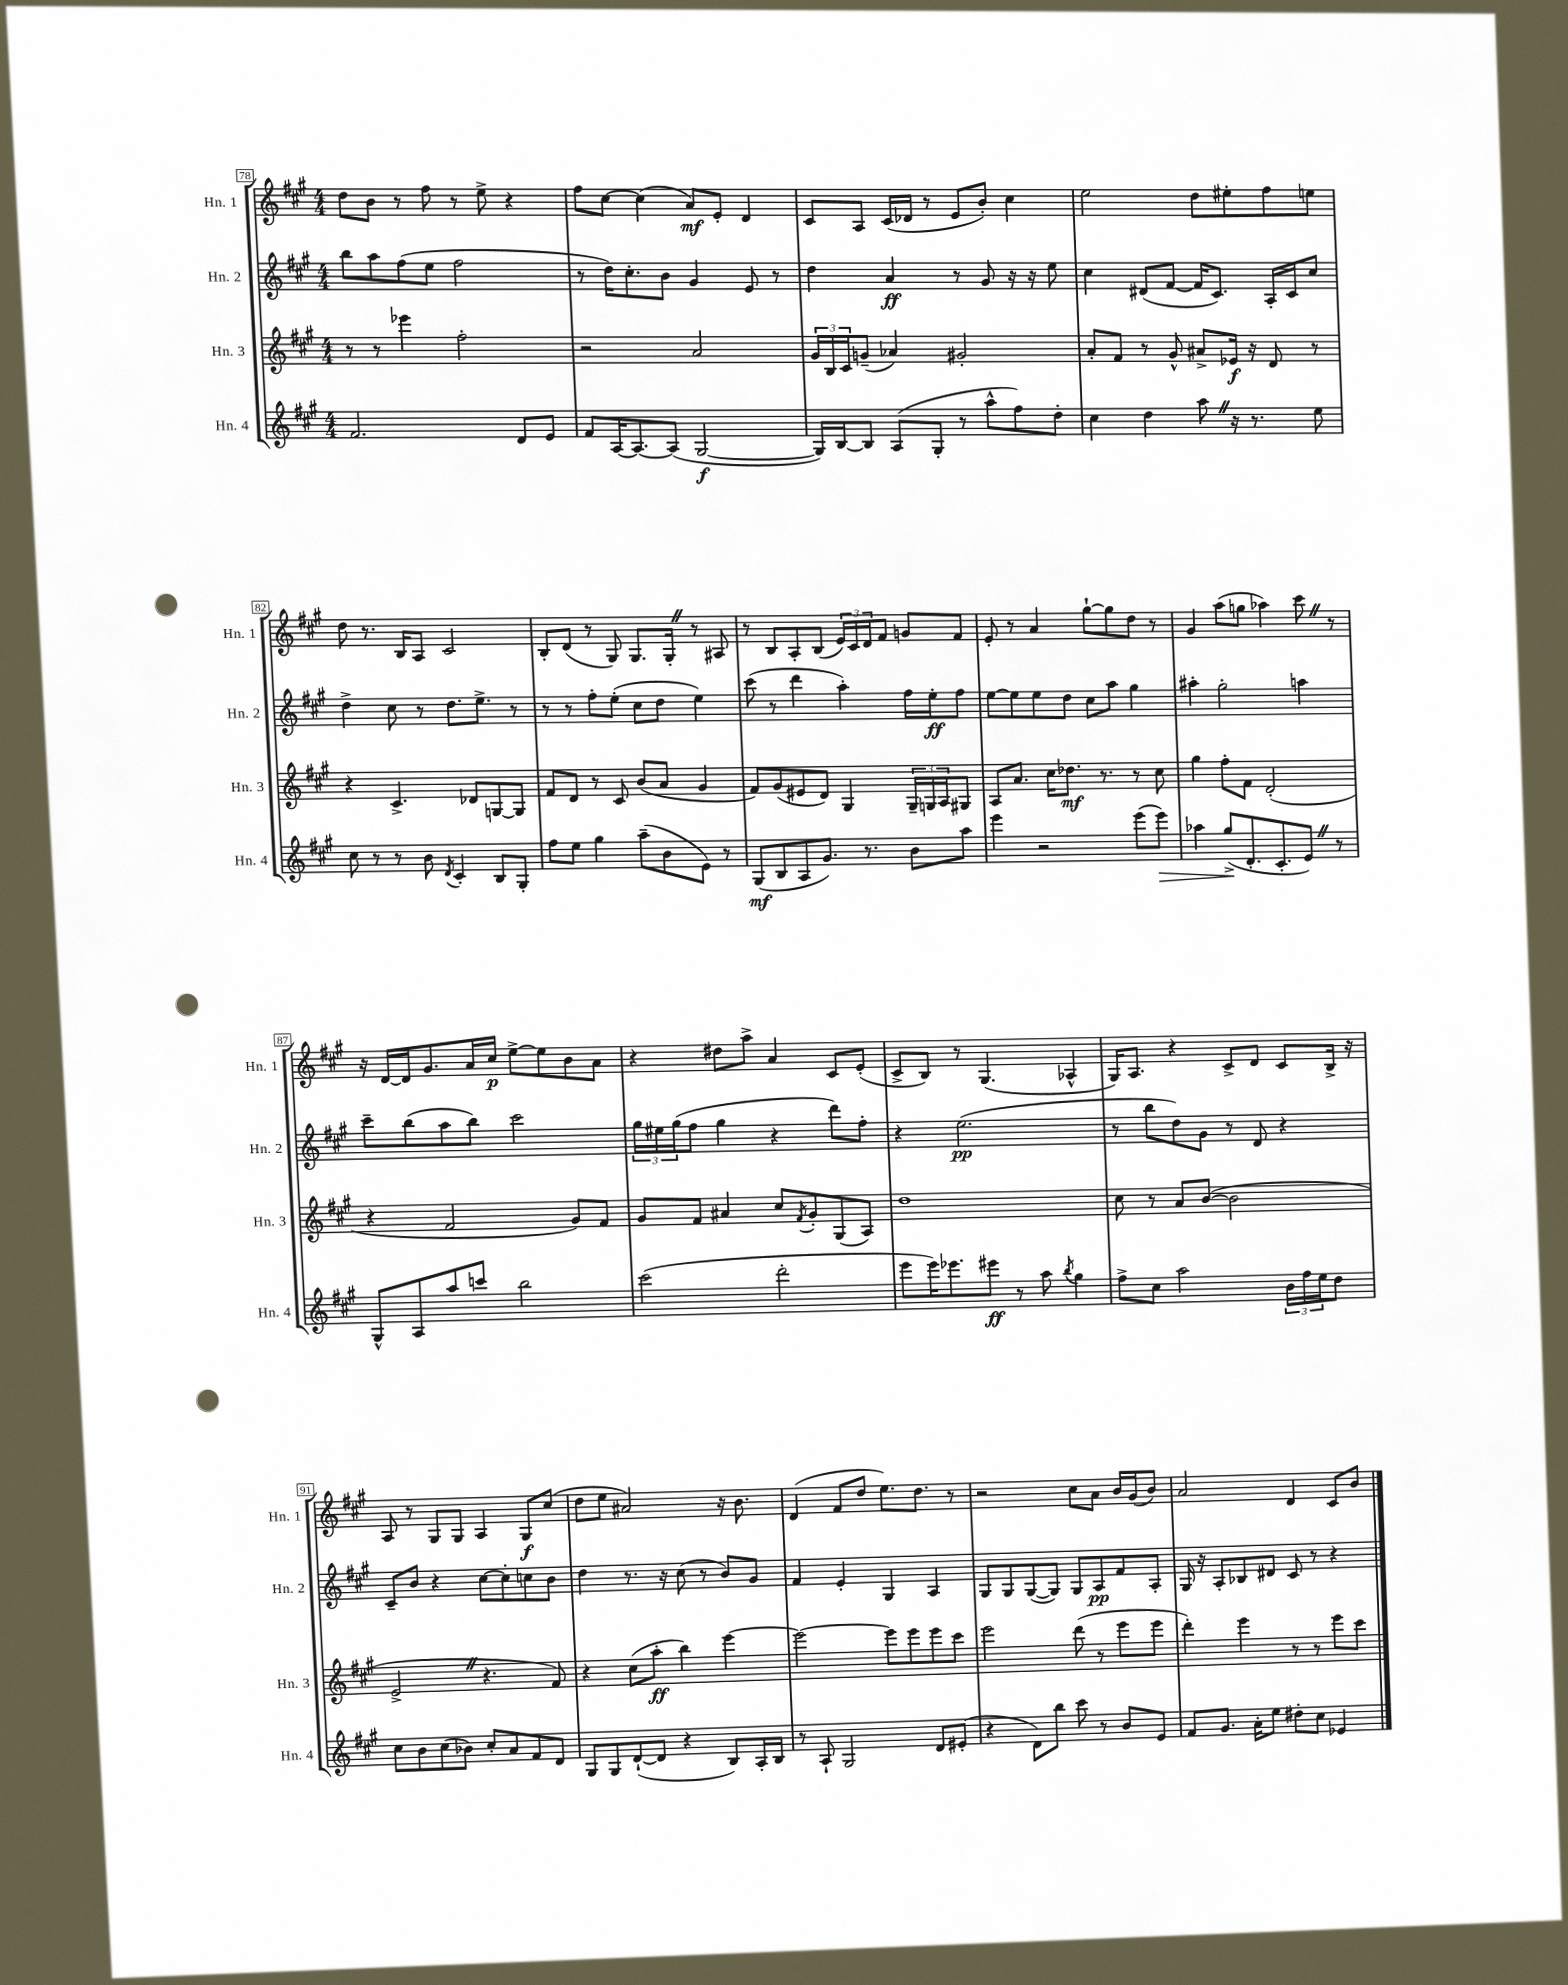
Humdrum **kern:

**kern	**dynam	**kern	**dynam	**kern	**dynam	**kern	**dynam
*part4	*part4	*part3	*part3	*part2	*part2	*part1	*part1
*staff4	*staff4	*staff3	*staff3	*staff2	*staff2	*staff1	*staff1
*I"Hn. 4	*	*I"Hn. 3	*	*I"Hn. 2	*	*I"Hn. 1	*
*I'Hn. 4	*	*I'Hn. 3	*	*I'Hn. 2	*	*I'Hn. 1	*
*clefG2	*	*clefG2	*	*clefG2	*	*clefG2	*
*k[f#c#g#]	*	*k[f#c#g#]	*	*k[f#c#g#]	*	*k[f#c#g#]	*
*M4/4	*	*M4/4	*	*M4/4	*	*M4/4	*
=78	=78	=78	=78	=78	=78	=78	=78
2.f#/	.	8r	.	8bb\L	.	8dd\L	.
.	.	8r	.	8aa\	.	8b\J	.
.	.	4eee-X\	.	(8ff#\	.	8r	.
.	.	.	.	8ee\J	.	8ff#\	.
.	.	2ff#'\	.	2ff#\	.	8r	.
.	.	.	.	.	.	8ee^\	.
8d/L	.	.	.	.	.	4r	.
8e/J	.	.	.	.	.	.	.
=79	=79	=79	=79	=79	=79	=79	=79
8f#/L	.	2r	.	8r	.	8ff#\L	.
[16A/K	.	.	.	16dd\KL)	.	[8cc#\J	.
8.A/_	.	.	.	8.cc#'\	.	.	.
.	.	.	.	.	.	(4cc#\]	.
(8A/J]	.	.	.	8b\J	.	.	.
[2G#/	f	2a/	.	4g#/	.	8a/L)	mf
.	.	.	.	.	.	8e'/J	.
.	.	.	.	8e/	.	4d/	.
.	.	.	.	8r	.	.	.
=80	=80	=80	=80	=80	=80	=80	=80
16G#/LL])	.	24g#/LL	.	4dd\	.	8c#/L	.
.	.	24B/	.	.	.	.	.
[16B/J	.	.	.	.	.	.	.
.	.	24c#/J	.	.	.	.	.
8B/J]	.	(8gn~/J	.	.	.	8A/J	.
(8A/L	.	4a-X/)	.	4a/	ff	(16c#/LL	.
.	.	.	.	.	.	16d-X/JJ	.
8G#'/J	.	.	.	.	.	8r	.
8r	.	2g#X'/	.	8r	.	8e/L	.
8aa^^\L	.	.	.	8g#/	.	8b'/J)	.
8ff#\)	.	.	.	16r	.	4cc#\	.
.	.	.	.	16r	.	.	.
8dd'\J	.	.	.	8ee\	.	.	.
=81	=81	=81	=81	=81	=81	=81	=81
4cc#\	.	8a'/L	.	4cc#\	.	2ee\	.
.	.	8f#/J	.	.	.	.	.
4dd\	.	8r	.	(8d#X/L	.	.	.
.	.	8g#^^/	.	[8f#/J	.	.	.
8aaZ\	.	8a#X^/L	.	16f#/KL]	.	8dd\L	.
.	.	.	.	8.c#/J)	.	.	.
16r	.	16e-X/Jk	f	.	.	8ee#X'\	.
8.r	.	16r	.	.	.	.	.
.	.	8d/	.	16A'/LL	.	8ff#\	.
.	.	.	.	16c#/J	.	.	.
8ee\	.	8r	.	8cc#/J	.	8een\J	.
!!LO:LB:g=z
=82	=82	=82	=82	=82	=82	=82	=82
8cc#\	.	4r	.	4dd^\	.	8dd\	.
8r	.	.	.	.	.	8.r	.
8r	.	4.c#^/	.	8cc#\	.	.	.
.	.	.	.	.	.	16B/KL	.
8b\	.	.	.	8r	.	8A/J	.
8qd/	.	.	.	.	.	.	.
4c#'/	.	.	.	8.dd\L	.	2c#/	.
.	.	8d-X/L	.	.	.	.	.
.	.	.	.	8.ee^\J	.	.	.
8B/L	.	[8Gn/	.	.	.	.	.
8G#'/J	.	8G/J]	.	8r	.	.	.
=83	=83	=83	=83	=83	=83	=83	=83
8ff#\L	.	8f#/L	.	8r	.	8B'/L	.
8ee\J	.	8d/J	.	8r	.	(8d/J	.
4gg#\	.	8r	.	8ff#'\L	.	8r	.
.	.	8c#/	.	(8ee'\J	.	8G#/)	.
(8aa~\L	.	(8b/L	.	8cc#\L	.	8.G#/L	.
8b\	.	8a/J	.	8dd\J	.	.	.
.	.	.	.	.	.	16G#'Z/Jk	.
8e\J)	.	4g#/	.	4ee\)	.	8r	.
8r	.	.	.	.	.	8A#X/	.
=84	=84	=84	=84	=84	=84	=84	=84
(8G#/L	mf	8f#/L)	.	(8ccc#\	.	8r	.
8B/	.	(8g#/	.	8r	.	8B/L	.
8A/	.	8e#X/	.	4ddd\	.	8A'/	.
8.g#/J)	.	8d/J)	.	.	.	(8B/J	.
.	.	4G#/	.	4aa'\)	.	24e/LL)	.
.	.	.	.	.	.	24c#/	.
8.r	.	.	.	.	.	.	.
.	.	.	.	.	.	24d/J	.
.	.	.	.	.	.	8f#/J	.
8b\L	.	24G#~/LL	.	16ff#\LL	.	8gn/L	.
.	.	24Gn/	.	.	.	.	.
.	.	.	.	16ee'\J	ff	.	.
.	.	24A/J	.	.	.	.	.
8aa\J	.	8G#X/J	.	8ff#\J	.	8f#/J	.
=85	=85	=85	=85	=85	=85	=85	=85
4eee\	.	8A/L	.	[8ee\L	.	8e'/	.
.	.	8.a/J	.	8ee\]	.	8r	.
2r	.	.	.	8ee\	.	4a/	.
.	.	16cc#\KL	.	.	.	.	.
.	.	8.dd-X\J	mf	8dd\J	.	.	.
.	.	.	.	8cc#\L	.	[8gg#`\L	.
.	.	8.r	.	.	.	.	.
.	.	.	.	8aa\J	.	8gg#\]	.
(8eee\L	.	8r	.	4gg#\	.	8dd\J	.
!	!LO:HP:b	!	!	!	!	!	!
8eee\J)	>	8cc#\	.	.	.	8r	.
=86	=86	=86	=86	=86	=86	=86	=86
4aa-X\	.	4gg#\	.	4aa#X'\	.	4g#/	.
(8gg#^/L	.	8ff#'\L	.	2gg#'\	.	(8aa\L	.
8.d'/	]	8f#\J	.	.	.	8ggn\J	.
.	.	(2d'/	.	.	.	4aa-X\)	.
8.c#'/	.	.	.	.	.	.	.
8eZ/J)	.	.	.	4aan\	.	8ccc#Z\	.
8r	.	.	.	.	.	8r	.
!!LO:LB:g=z
=87	=87	=87	=87	=87	=87	=87	=87
8G#^^/L	.	4r	.	8ccc#~\L	.	16r	.
.	.	.	.	.	.	[16d/LL	.
8A/	.	.	.	(8bb\	.	16d/J]	.
.	.	.	.	.	.	8.g#/	.
8aa/	.	2f#/	.	8aa\	.	.	.
8cccn/J	.	.	.	8bb\J)	.	16a/L	.
.	.	.	.	.	.	16cc#/JJ	p
2bb\	.	.	.	2ccc#\	.	[8ee^\L	.
.	.	.	.	.	.	8ee\]	.
.	.	8g#/L)	.	.	.	8b\	.
.	.	8f#/J	.	.	.	8a\J	.
=88	=88	=88	=88	=88	=88	=88	=88
(2ccc#\	.	8g#/L	.	24gg#\LL	.	4r	.
.	.	.	.	24ee#X\	.	.	.
.	.	.	.	(24gg#\J	.	.	.
.	.	8f#/J	.	8ff#\J	.	.	.
.	.	4a#X/	.	4gg#\	.	8dd#X\L	.
.	.	.	.	.	.	8aa^\J	.
2ddd'\	.	8cc#/L	.	4r	.	4a/	.
.	.	8qf#/	.	.	.	.	.
.	.	8g#'/	.	.	.	.	.
.	.	(8G#/	.	8ddd\L)	.	8c#/L	.
.	.	8A/J)	.	8ff#'\J	.	(8e'/J	.
=89	=89	=89	=89	=89	=89	=89	=89
8eee\L	.	1dd	.	4r	.	8c#^/L	.
16eee\K)	.	.	.	.	.	8B/J)	.
8.eee-X\	.	.	.	.	.	.	.
.	.	.	.	(2.ee\	pp	8r	.
8eee#X\J	ff	.	.	.	.	(4.G#/	.
8r	.	.	.	.	.	.	.
8aa\	.	.	.	.	.	.	.
8qbb/	.	.	.	.	.	.	.
4gg#\	.	.	.	.	.	4A-X^^/	.
=90	=90	=90	=90	=90	=90	=90	=90
8ff#^\L	.	8cc#\	.	8r	.	16G#/KL)	.
.	.	.	.	.	.	8.A/J	.
8cc#\J	.	8r	.	8bb\L	.	.	.
2aa\	.	8a/L	.	8dd\)	.	4r	.
.	.	([8b/J	.	8g#\J	.	.	.
.	.	2b\]	.	8r	.	8c#^/L	.
.	.	.	.	8d/	.	8d/J	.
24b\LL	.	.	.	4r	.	8c#/L	.
24ff#\	.	.	.	.	.	.	.
24ee\J	.	.	.	.	.	.	.
8dd\J	.	.	.	.	.	16B^/Jk	.
.	.	.	.	.	.	16r	.
!!LO:LB:g=z
=91	=91	=91	=91	=91	=91	=91	=91
8cc#\L	.	2e^Z/	.	8c#~/L	.	8A/	.
8b\	.	.	.	8b/J	.	8r	.
(8cc#\	.	.	.	4r	.	8G#/L	.
8b-X\J)	.	.	.	.	.	8G#/J	.
8cc#'/L	.	4.r	.	[8cc#\L	.	4A/	.
8a/	.	.	.	8cc#'\]	.	.	.
8f#/	.	.	.	8ccn\	.	8G#/L	f
8d/J	.	8f#/)	.	8b\J	.	(8cc#/J	.
=92	=92	=92	=92	=92	=92	=92	=92
8G#/L	.	4r	.	4dd\	.	8dd\L	.
8G#/	.	.	.	.	.	8ee\J	.
([8d`/	.	(8cc#\L	.	8.r	.	2a#X/)	.
8d/J]	.	8aa'\J	ff	.	.	.	.
.	.	.	.	16r	.	.	.
4r	.	4bb\)	.	(8cc#\	.	.	.
.	.	.	.	8r	.	.	.
8B/L)	.	[4eee\	.	8b/L)	.	16r	.
.	.	.	.	.	.	8.b\	.
16A'/L	.	.	.	8g#/J	.	.	.
16B/JJ	.	.	.	.	.	.	.
=93	=93	=93	=93	=93	=93	=93	=93
8r	.	2eee\_	.	4f#/	.	(4d/	.
8A`/	.	.	.	.	.	.	.
2G#/	.	.	.	4e'/	.	8f#/L	.
.	.	.	.	.	.	8dd/J	.
.	.	8eee\L]	.	4G#/	.	8.ee\L)	.
.	.	8eee\	.	.	.	.	.
.	.	.	.	.	.	8.dd\J	.
8d/L	.	8eee\	.	4A/	.	.	.
(8e#X'/J	.	8ccc#\J	.	.	.	8r	.
=94	=94	=94	=94	=94	=94	=94	=94
4r	.	2eee\	.	8G#/L	.	2r	.
.	.	.	.	8G#/	.	.	.
8d\L)	.	.	.	([8G#/	.	.	.
8bb\J	.	.	.	8G#/J])	.	.	.
8ccc#\	.	(8ddd\	.	8G#/L	.	8cc#\L	.
8r	.	8r	.	8A/	pp	8a\J	.
8b/L	.	8eee\L	.	8f#/	.	16b/LL	.
.	.	.	.	.	.	(16g#/J	.
8e/J	.	8eee\J	.	8A'/J	.	8b/J)	.
=95	=95	=95	=95	=95	=95	=95	=95
8f#/L	.	4ddd'\)	.	16G#/	.	2a/	.
.	.	.	.	16r	.	.	.
8.g#/J	.	.	.	8A'/L	.	.	.
.	.	4eee\	.	8B-X/	.	.	.
16a'\KL	.	.	.	.	.	.	.
8ee\J	.	.	.	8d#X/J	.	.	.
8dd#X'\L	.	8r	.	8c#/	.	4d/	.
8cc#\J	.	8r	.	8r	.	.	.
4e-X/	.	8eee\L	.	4r	.	8c#/L	.
.	.	8ccc#\J	.	.	.	8b/J	.
==	==	==	==	==	==	==	==
*-	*-	*-	*-	*-	*-	*-	*-
